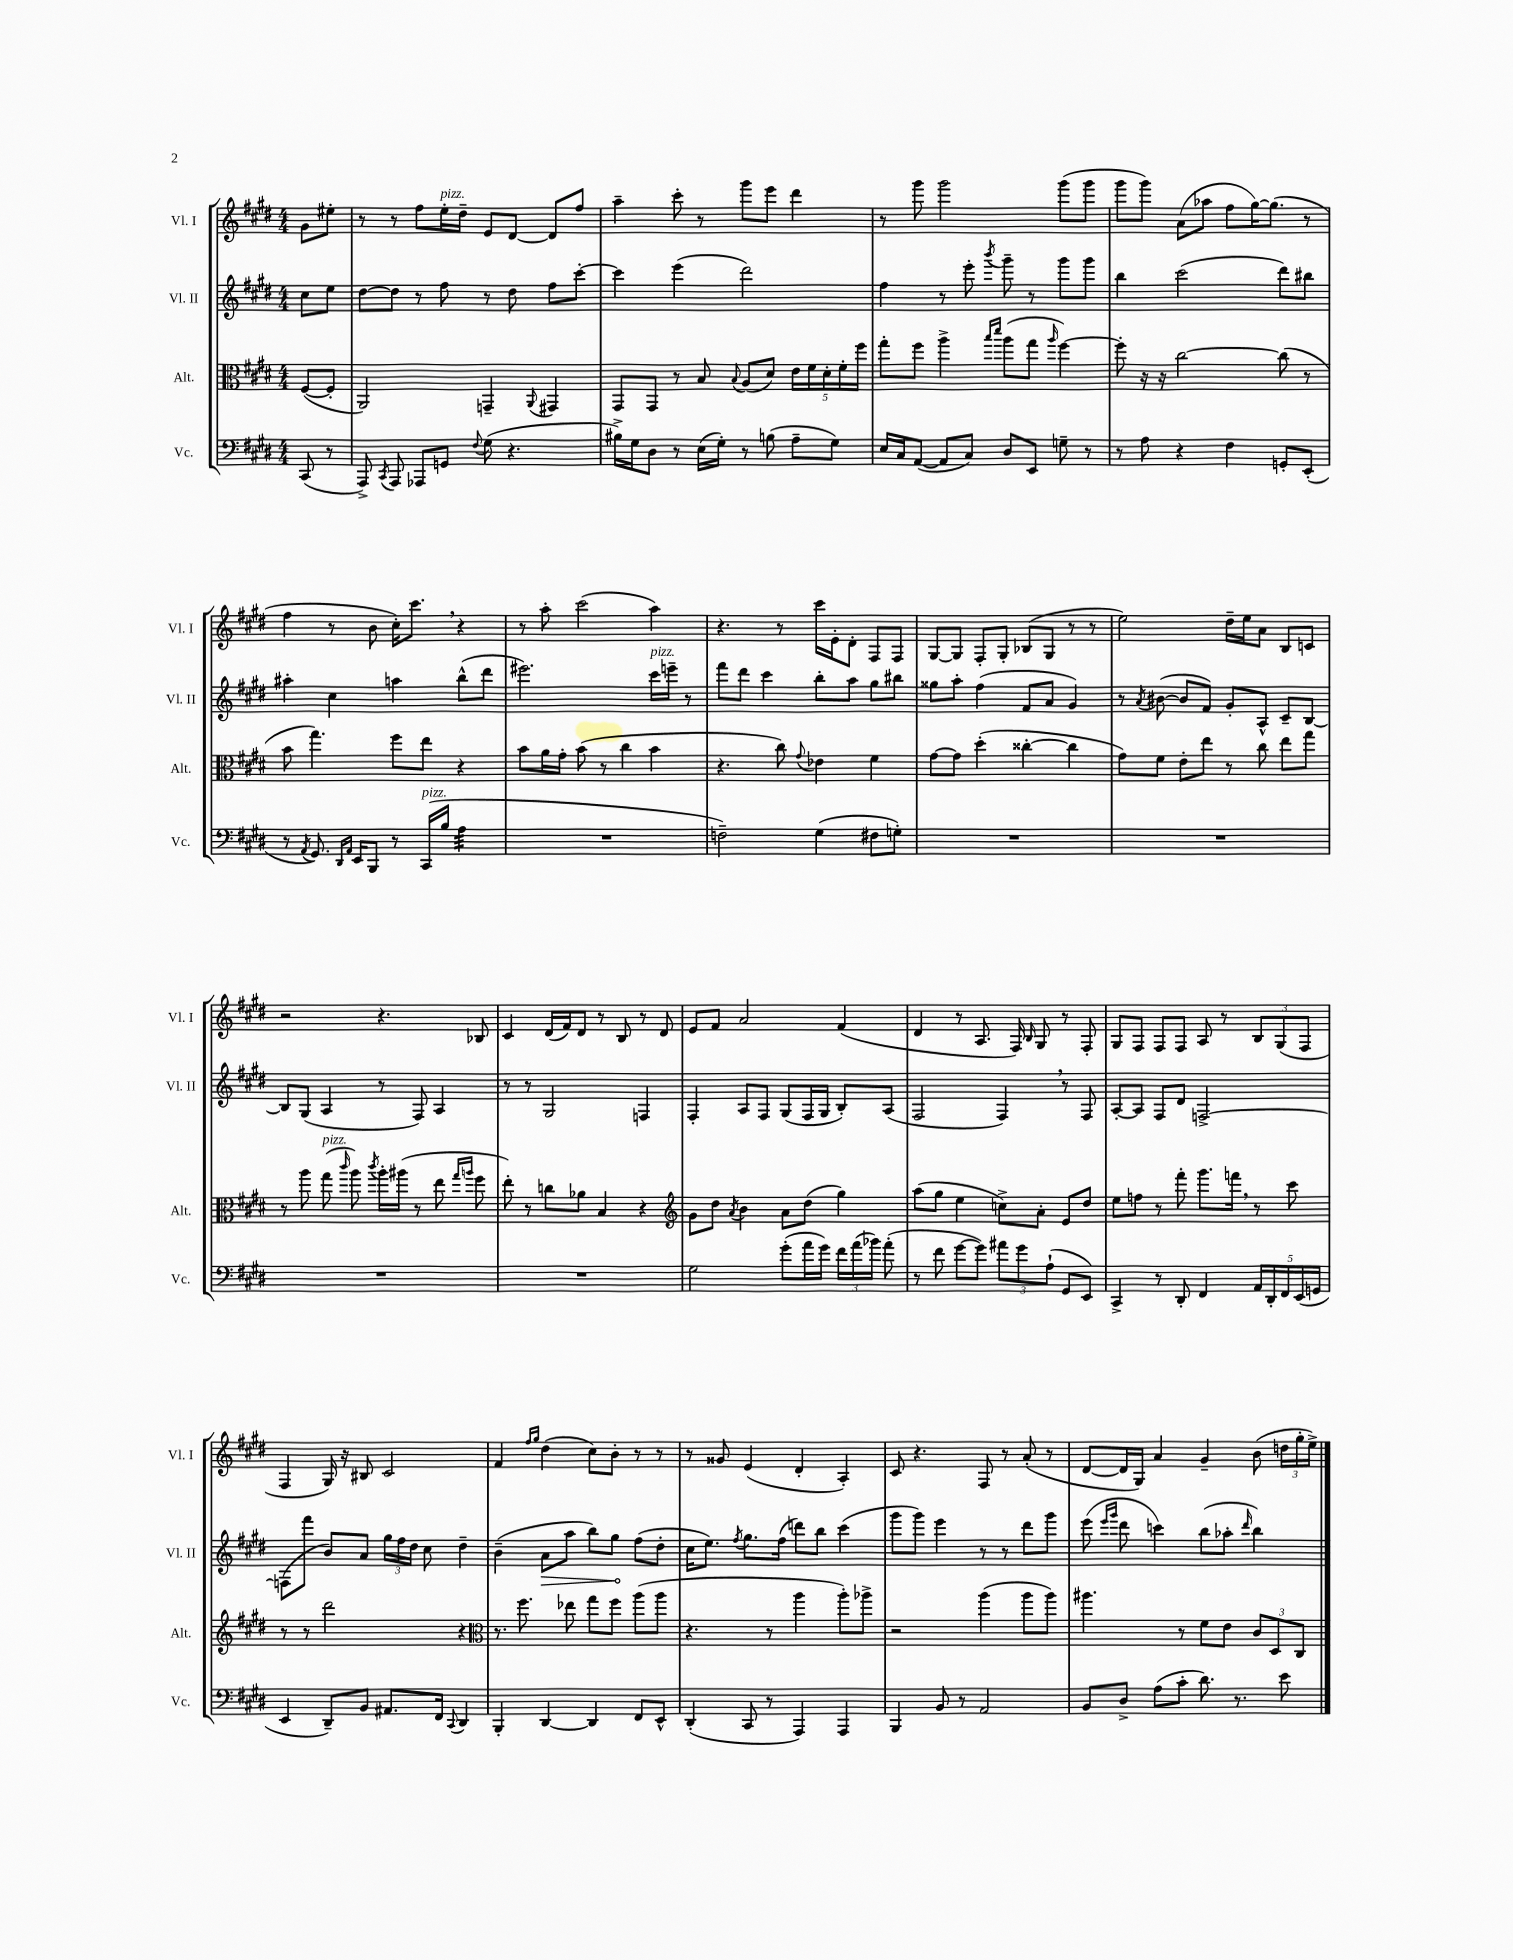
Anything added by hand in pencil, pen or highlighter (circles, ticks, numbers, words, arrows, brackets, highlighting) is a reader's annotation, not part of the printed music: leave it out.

**kern	**kern	**kern	**dynam	**kern
*part4	*part3	*part2	*part2	*part1
*staff4	*staff3	*staff2	*staff2	*staff1
*I"Vc.	*I"Alt.	*I"Vl. II	*	*I"Vl. I
*I'Vc.	*I'Alt.	*I'Vl. II	*	*I'Vl. I
*clefF4	*clefC3	*clefG2	*	*clefG2
*k[f#c#g#d#]	*k[f#c#g#d#]	*k[f#c#g#d#]	*	*k[f#c#g#d#]
*M4/4	*M4/4	*M4/4	*	*M4/4
=	=	=	=	=
(8CC#/	([8F#/L	8cc#\L	.	8g#\L
8r	8F#'/J]	8ee\J	.	8ee#X'\J
=1	=1	=1	=1	=1
8AAA^/)	2AA/)	[8dd#\L	.	8r
8qCC#/	.	.	.	.
8AAA/	.	8dd#\J]	.	8r
8AAA-X/L	.	8r	.	8ff#\L
!	!	!	!	!LO:TX:a:i:t=pizz.
8GGn/J	.	8ff#\	.	16ee'\L
.	.	.	.	16dd#~\JJ
8qqF#/	.	.	.	.
(8G#\	4GGn~/	8r	.	8e/L
4.r	.	8dd#\	.	[8d#/J
.	8qqAA/	.	.	.
.	4GG#X/	8ff#\L	.	8d#/L]
.	.	[8ccc#'\J	.	8ff#/J
=2	=2	=2	=2	=2
16B#X^\LL)	8GG#/L	4ccc#\]	.	4aa~\
16G#\J	.	.	.	.
8D#\J	8GG#/J	.	.	.
8r	8r	(4eee\	.	8ccc#'\
(16E\LL	8B/	.	.	8r
16G#'\JJ)	.	.	.	.
.	8qqB/	.	.	.
8r	(8A/L	2ddd#\)	.	8ggg#\L
(8Bn\	8d#/J)	.	.	8eee\J
8A~\L	20e\LL	.	.	4ddd#\
.	20f#\	.	.	.
.	20d#'\	.	.	.
8G#\J)	.	.	.	.
.	20f#'\	.	.	.
.	20ff#\JJ	.	.	.
=3	=3	=3	=3	=3
16E/LL	8gg#'\L	4ff#\	.	8r
16C#/J	.	.	.	.
([8AA/J	8ff#\J	.	.	8ggg#\
8AA/L]	4aa^\	8r	.	2ggg#\
8C#/J)	.	8eee'\	.	.
.	16qqbb/LL	.	.	.
.	16qqddd#/JJ	8qbbb/	.	.
8D#/L	(8aa\L	8ggg#~\	.	.
8EE/J	8gg#\J	8r	.	.
.	16qqaa/	.	.	.
8Gn~\	[4ff#\)	8ggg#\L	.	(8ggg#\L
8r	.	8ggg#\J	.	8ggg#\J
=4	=4	=4	=4	=4
8r	8ff#'\]	4bb\	.	8ggg#\L
8A\	16r	.	.	8ggg#\J)
.	16r	.	.	.
4r	[2cc#\	(2ccc#\	.	(8a\L
.	.	.	.	8aa-X\J
4F#\	.	.	.	8ff#\L
.	.	.	.	[16gg#\K)
.	.	.	.	(8.gg#\J]
8GGn'/L	(8cc#\]	8ddd#\L)	.	.
(8EE'/J	8r	8bb#X\J	.	8r
!!LO:LB:g=z
=5	=5	=5	=5	=5
8r	8b\	4aa#X'\	.	4ff#\
8qAA/	.	.	.	.
8.GG#/)	4.gg#\)	.	.	.
.	.	4cc#\	.	8r
16qqDD#/LL	.	.	.	.
16qqAA/JJ	.	.	.	.
16EE/KL	.	.	.	.
8BBB/J	.	.	.	8b\
8r	8ff#\L	4aan\	.	16cc#'\KL)
.	.	.	.	8.ccc#,\J
!LO:TX:a:i:t=pizz.	!	!	!	!
(16CC#/LL	8ee\J	.	.	.
16B/JJ	.	.	.	.
*tremolo	*	*	*	*
32A\LLL	4r	(8bb^^\L	.	4r
32A\	.	.	.	.
32A\	.	.	.	.
32A\	.	.	.	.
32A\	.	8ddd#\J	.	.
32A\	.	.	.	.
32A\	.	.	.	.
32A\JJJ	.	.	.	.
*Xtremolo	*	*	*	*
=6	=6	=6	=6	=6
1r	8b\L	2.eee#X\)	.	8r
.	16a\L	.	.	8aa'\
.	16g#'\JJ	.	.	.
.	(8b\	.	.	(2ccc#\
.	8r	.	.	.
.	4cc#\	.	.	.
!	!	!LO:TX:a:i:t=pizz.	!	!
.	4b\	16ccc#\LL	.	4aa\)
.	.	16eeen~\JJ	.	.
.	.	8r	.	.
=7	=7	=7	=7	=7
2Fn~\)	4.r	8fff#\L	.	4.r
.	.	8ddd#\J	.	.
.	.	4ccc#\	.	.
.	8cc#\)	.	.	8r
.	8qqg#/	.	.	.
(4G#\	4e-X\	8bb'\L	.	16ccc#\LL
.	.	.	.	16e'\J
.	.	8aa\J	.	8d#'\J
8F#X\L	4f#\	8gg#\L	.	8F#/L
8Gn'\J)	.	8bb#X\J	.	8F#/J
=8	=8	=8	=8	=8
1r	[8g#\L	8gg##X\L	.	[8G#/L
.	8g#\J]	8aa'\J	.	8G#/J]
.	(4dd#'\	(4ff#\	.	8F#'/L
.	.	.	.	8G#'/J
.	[4cc##X'\	8f#/L	.	(8B-X/L
.	.	8a/J	.	8G#/J
.	4cc##\]	4g#/)	.	8r
.	.	.	.	8r
=9	=9	=9	=9	=9
1r	8g#\L)	8r	.	2ee\)
.	.	8qa/	.	.
.	8f#\J	([8b#X\	.	.
.	8e'\L	8b#/L]	.	.
.	8ee\J	8f#/J)	.	.
.	8r	8g#'/L	.	16dd#~\LL
.	.	.	.	16ee\J
.	8cc#\	8A^^/J	.	8a\J
.	8ee\L	8c#~/L	.	8B/L
.	8gg#\J	[8B/J	.	8cn/J
!!LO:LB:g=z
=10	=10	=10	=10	=10
1r	8r	8B/L]	.	2r
.	8aa\	(8G#/J	.	.
!	!LO:TX:a:i:t=pizz.	!	!	!
.	(8gg#\	4A/	.	.
.	16qqccc#/	.	.	.
.	8aa\)	.	.	.
.	8qccc#/	.	.	.
.	16aa'\LL	8r	.	4.r
.	(16aa#X\JJ	.	.	.
.	8r	8F#/)	.	.
.	8ee\	4A/	.	.
.	16qqgg#/LL	.	.	.
.	16qqaan/JJ	.	.	.
.	8ff#\	.	.	8B-X/
=11	=11	=11	=11	=11
1r	8ee'\)	8r	.	4c#/
.	8r	8r	.	.
.	8ccn\L	2G#/	.	(16d#/LL
.	.	.	.	16f#/J)
.	8a-X\J	.	.	8d#/J
.	4B/	.	.	8r
.	.	.	.	8B/
.	4r	4Fn/	.	8r
.	.	.	.	8d#/
=12	=12	=12	=12	=12
*	*clefG2	*	*	*
2G#\	8g#\L	4F#'/	.	8e/L
.	8dd#\J	.	.	8f#/J
.	8qa/	.	.	.
.	4b\	8A/L	.	2a/
.	.	8F#/J	.	.
(8g#'\L	8a\L	(8G#/L	.	.
16a\L	(8dd#\J	16F#/L	.	.
16g#\JJ)	.	16G#/JJ	.	.
24f#\LL	4gg#\)	8B'/L)	.	(4f#/
(24a\	.	.	.	.
24b-X\JJ)	.	.	.	.
(8a'\	.	(8A/J	.	.
=13	=13	=13	=13	=13
8r	(8aa\L	2F#/	.	4d#/
8f#\	8gg#\J	.	.	.
[8g#\L	4ee\	.	.	8r
8g#\J])	.	.	.	8.A/
12a#X\L	8ccn^\L)	4F#,/)	.	.
.	.	.	.	16F#/)
12g#\	.	.	.	.
.	.	.	.	16qqB/
.	8a'\J	.	.	8G#/
(12A`\J	.	.	.	.
8GG#/L	8e/L	8r	.	8r
8EE/J)	8dd#/J	8F#/	.	8F#'/
=14	=14	=14	=14	=14
4CC#^/	8ee\L	[8A'/L	.	8G#/L
.	8ffn\J	8A/J]	.	8F#/J
8r	8r	8F#/L	.	8F#/L
8DD#'/	8fff#'\	8d#/J	.	8F#/J
4FF#/	8.ggg#\L	[2Fn^/	.	8A/
.	.	.	.	8r
.	16fffn,\Jk	.	.	.
20AA/LL	8r	.	.	12B/L
20DD#'/	.	.	.	.
.	.	.	.	(12G#/
20FF#/	.	.	.	.
.	8ccc#\	.	.	.
(20EE/	.	.	.	.
.	.	.	.	12F#/J
20GGn/JJ	.	.	.	.
!!LO:LB:g=z
=15	=15	=15	=15	=15
4EE/	8r	(8Fn\L]	.	4F#/
.	8r	8fff#\J	.	.
8DD#~/L)	2ddd#\	8b/L)	.	16G#/)
.	.	.	.	16r
8BB/J	.	8a/J	.	8B#X/
8.AA#X/L	.	24gg#\LL	.	2c#/
.	.	24ff#\	.	.
.	.	24dd#\JJ	.	.
.	.	8cc#\	.	.
16FF#/Jk	.	.	.	.
8qqCC#/	.	.	.	.
4DD#/	4r	4dd#~\	.	.
=16	=16	=16	=16	=16
*	*clefC3	*	*	*
4BBB'/	8.r	(4b~\	.	4f#/
.	8.ff#\	.	.	.
.	.	.	.	16qqff#/LL
.	.	.	.	16qqgg#/JJ
!	!	!	!LO:HP:b	!
[4DD#/	.	8a\L	>	(4dd#\
.	8ee-X\	8aa\J	.	.
4DD#/]	8gg#\L	8bb\L)	.	8cc#\L)
.	8ff#\J	8gg#\J	.	8b'\J
8FF#/L	(8aa\L	(8ff#\L	]	8r
8EE^^/J	8aa\J	8dd#'\J	.	8r
=17	=17	=17	=17	=17
(4DD#'/	4.r	16cc#\KL	.	8r
.	.	8.ee\J)	.	.
.	.	.	.	8g##X/
.	.	8qff#/	.	.
8CC#/	.	8.gg#\L	.	(4e/
8r	8r	.	.	.
.	.	(16ff#\Jk	.	.
4AAA/)	4aa\	8dddn\L)	.	4d#'/
.	.	8bb\J	.	.
4AAA/	8aa'\L)	(4ccc#\	.	4A'/)
.	8aa-X^\J	.	.	.
=18	=18	=18	=18	=18
4BBB/	2r	8ggg#\L	.	8c#/
.	.	8ggg#\J)	.	4.r
8BB/	.	4eee\	.	.
8r	.	.	.	.
2AA/	(4aa\	8r	.	8F#/
.	.	8r	.	8r
.	8aa\L	8ddd#\L	.	(8a'/
.	8aa\J)	8ggg#\J	.	8r
=19	=19	=19	=19	=19
8BB/L	4.aa#X\	(8eee\	.	[8d#/L
.	.	16qqeee/LL	.	.
.	.	16qqggg#/JJ	.	.
8D#^/J	.	8ddd#\	.	16d#/L]
.	.	.	.	16G#/JJ)
(8A\L	.	4cccn\)	.	4a/
8c#'\J	8r	.	.	.
8.d#\)	8f#\L	(8bb\L	.	4g#~/
.	8e\J	8aa-X'\J	.	.
8.r	.	.	.	.
.	.	16qqddd#/	.	.
.	12c#/L	4bb\)	.	(8b\
.	12D#/	.	.	.
8e\	.	.	.	24ddn\LL
.	12C#/J	.	.	24gg#'\
.	.	.	.	24ee^\JJ)
==	==	==	==	==
*-	*-	*-	*-	*-
